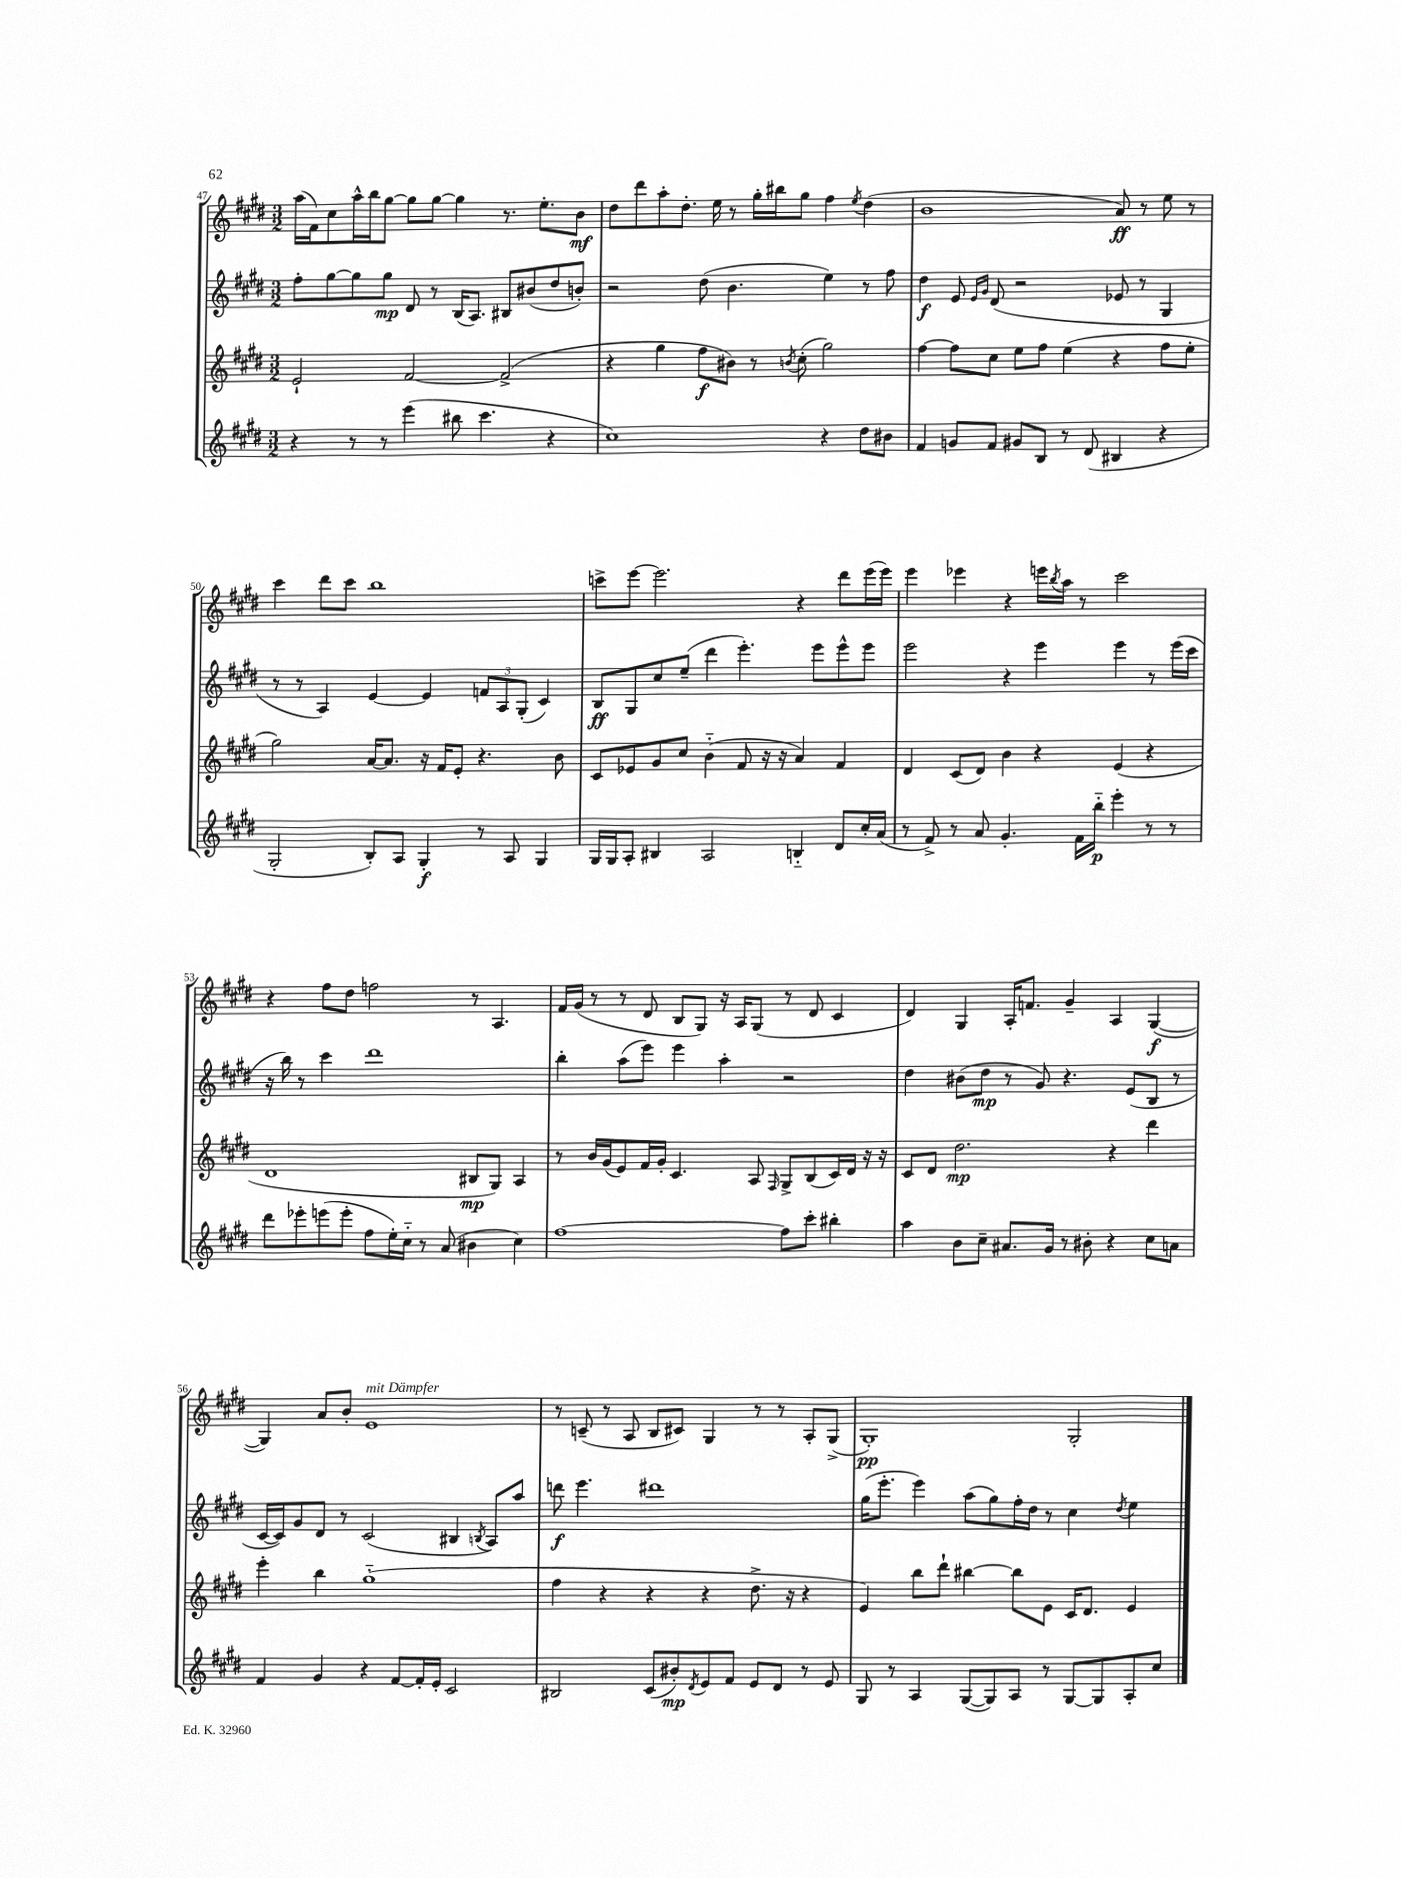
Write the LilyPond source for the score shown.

<<
\new StaffGroup <<
\new Staff = "s0" {
    \clef treble \key e \major \numericTimeSignature \time 3/2
    a''16( fis'16) cis''8 a''16-^ b''16 gis''8~ gis''8 gis''8~ gis''4 r8. e''8.-. b'8\mf |
    dis''8 dis'''8 a''8-. dis''8.-. e''16 r8 gis''16-. bis''16 gis''8 fis''4 \acciaccatura { e''8 } dis''4( |
    b'1 a'8\ff) r8 e''8 r8 |
    cis'''4 dis'''8 cis'''8 b''1 |
    c'''8-> e'''8~ e'''2. r4 dis'''8 e'''16( e'''16) |
    e'''4 ees'''4 r4 e'''16 \acciaccatura { b''8 } a''16 r8 cis'''2 |
    r4 fis''8 dis''8 f''2 r8 a4. |
    fis'16 gis'16( r8 r8 dis'8 b8 gis8) r16 a16 gis8( r8 dis'8 cis'4 |
    dis'4) gis4 a16-. f'8. gis'4-- a4 gis4~\f( |
    gis4) a'8 b'8-. e'1^\markup { \italic "mit Dämpfer" } |
    r8 c'8--( r8 a8 b8 cis'8) gis4 r8 r8 a8-. gis8->( |
    gis1-.\pp) gis2-. \bar "|." |
}
\new Staff = "s1" {
    \clef treble \key e \major \numericTimeSignature \time 3/2
    fis''8-. gis''8~ gis''8 gis''8\mp dis'8 r8 b16( a8.) bis8 bis'8( dis''8 b'8-.) |
    r2 dis''8( b'4. e''4) r8 fis''8 |
    dis''4\f e'8 \grace { e'16 gis'16 } dis'8( r2 ees'8 r8 gis4 |
    r8 r8 a4) e'4~ e'4 \tuplet 3/2 { f'8 a8 gis8-.( } cis'4) |
    b8\ff gis8 cis''8 e''8--( dis'''4 e'''4.-.) e'''8 e'''8-^ e'''8 |
    e'''2 r4 e'''4 e'''4 r8 e'''16( cis'''16 |
    r16 b''16) r8 cis'''4 dis'''1 |
    b''4-. a''8( e'''8) e'''4 a''4-. r2 |
    dis''4 bis'8( dis''8\mp r8 gis'8) r4. e'8( b8 r8 |
    cis'16~ cis'16) gis'8 dis'8 r8 cis'2( bis4 \acciaccatura { b8 } a8) a''8 |
    d'''8\f e'''4. dis'''1 |
    gis''16( e'''8.-. e'''4) a''8( gis''8) fis''16-. dis''16 r8 cis''4 \acciaccatura { dis''8 } e''4 \bar "|." |
}
\new Staff = "s2" {
    \clef treble \key e \major \numericTimeSignature \time 3/2
    e'2-! fis'2~ fis'2->( |
    r4 gis''4 fis''8\f bis'8) r8 \acciaccatura { b'8 } cis''8-.( gis''2) |
    fis''4~ fis''8 cis''8 e''8 fis''8 e''4( r4 fis''8 e''8-. |
    gis''2) a'16~ a'8. r16 fis'16 e'8-. r4. b'8 |
    cis'8 ees'8 gis'8 cis''8 b'4-_( fis'8 r16 r16 a'4) fis'4 |
    dis'4 cis'8( dis'8) b'4 r4 e'4( r4 |
    dis'1 bis8\mp gis8) a4 |
    r8 b'16 gis'16( e'8) fis'16 gis'16-. cis'4. a8 \grace { fis16 } gis8-> b8( cis'16) dis'16 r16 r16 |
    cis'8 dis'8 dis''2.\mp r4 dis'''4 |
    e'''4-. b''4 gis''1-_( |
    fis''4 r4 r4 r4 dis''8.-> r16 r4 |
    e'4) b''8 dis'''8-! bis''4~ bis''8 e'8 cis'16 dis'8. e'4 \bar "|." |
}
\new Staff = "s3" {
    \clef treble \key e \major \numericTimeSignature \time 3/2
    r4 r8 r8 e'''4( bis''8 cis'''4. r4 |
    cis''1) r4 dis''8 bis'8 |
    fis'4 g'8 fis'8 gis'8 b8 r8 dis'8( bis4 r4 |
    gis2-. b8-.) a8 gis4-.\f r8 a8 gis4 |
    gis16 gis16 a8-. bis4 a2 b4-_ dis'8 cis''16-. a'16( |
    r8 fis'8->) r8 a'8 gis'4.-. fis'16 b''16-_\p e'''4-. r8 r8 |
    dis'''8 ees'''8-. e'''8( e'''8-. fis''8 e''16-.) cis''16-_ r8 a'8( bis'4 cis''4) |
    fis''1~ fis''8 cis'''8-. bis''4-. |
    a''4 b'8 cis''8-- ais'8. gis'16 r8 bis'8-. r4 cis''8 a'8 |
    fis'4 gis'4 r4 fis'8~ fis'16-. e'16-. cis'2 |
    bis2 cis'8( bis'8-.\mp) \acciaccatura { dis'8 } e'8 fis'8 e'8 dis'8 r8 e'8 |
    gis8 r8 a4 gis8~( gis8) a8 r8 gis8~ gis8 a8-. cis''8 \bar "|." |
}
>>
>>
\layout { \context { \Score currentBarNumber = #47 } }
